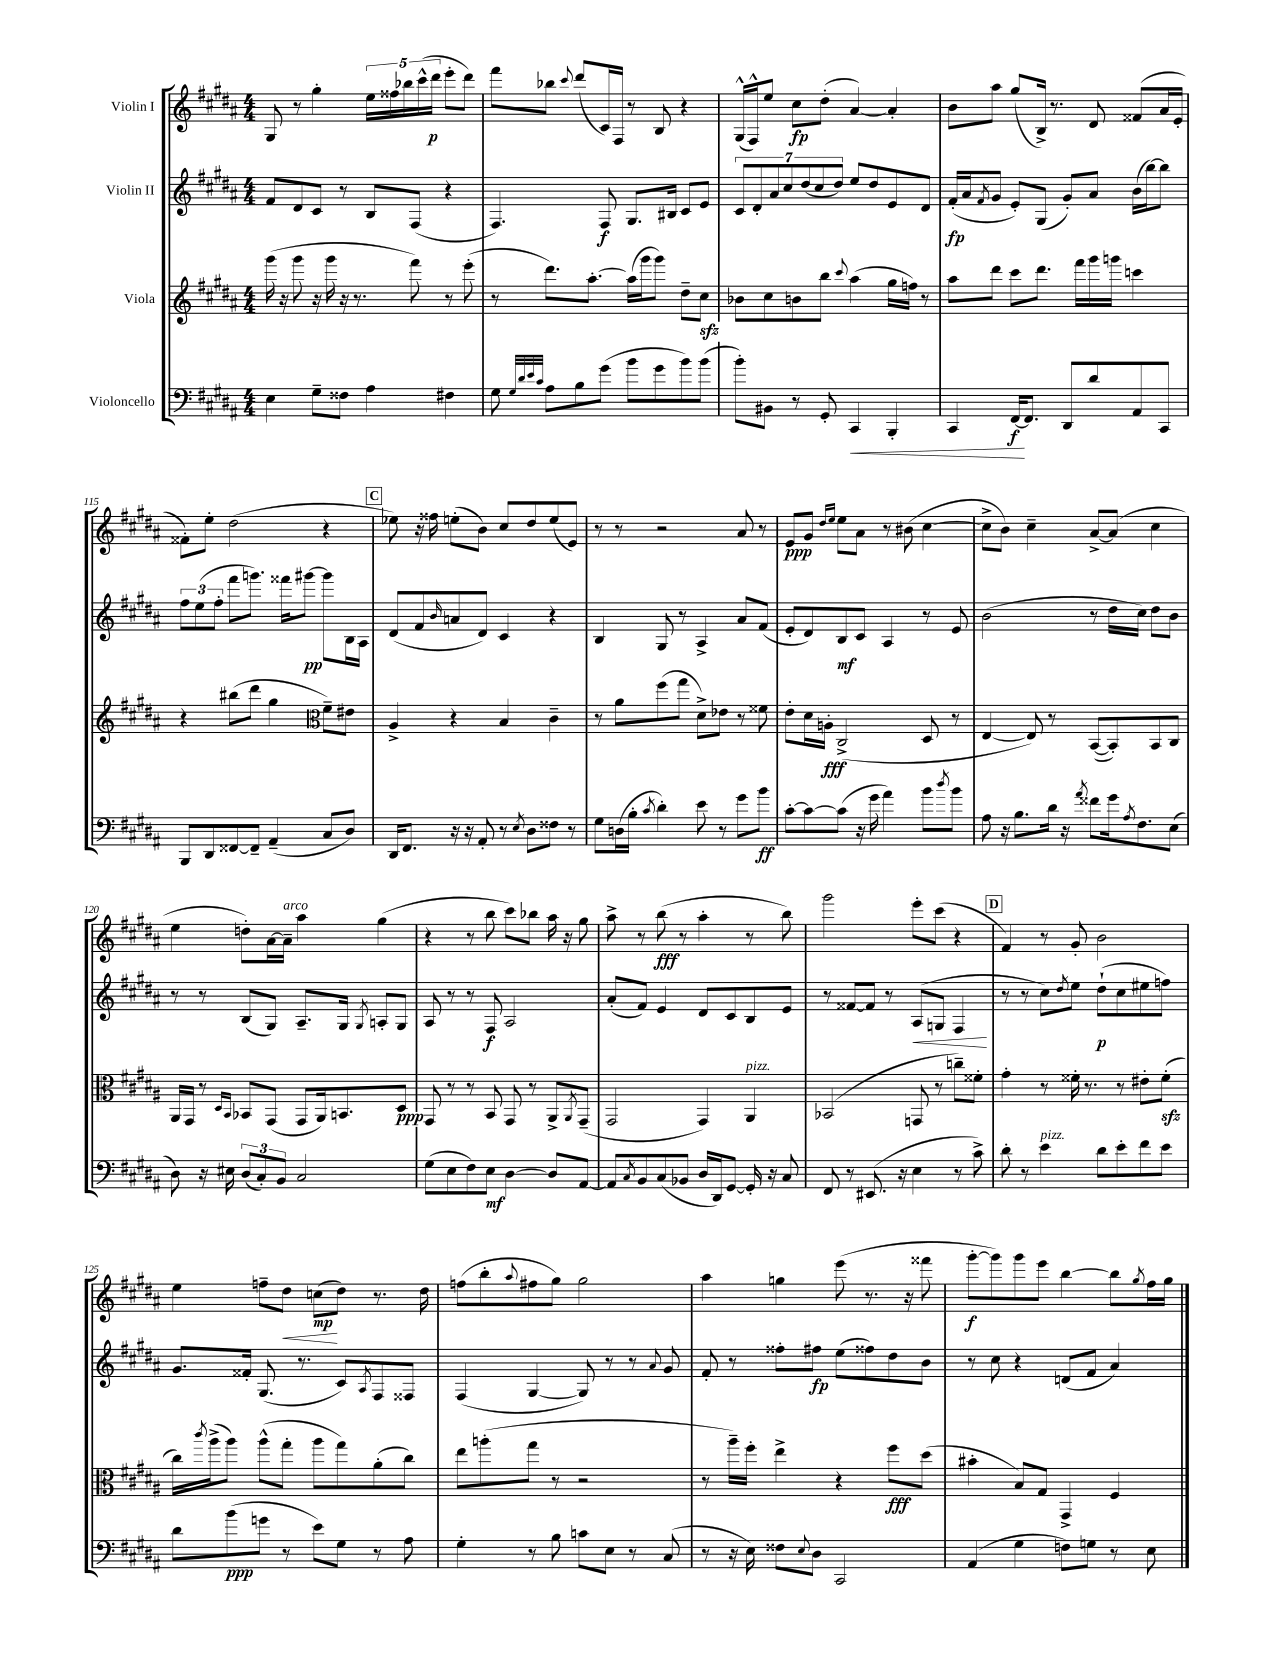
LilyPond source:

<<
\new StaffGroup <<
\new Staff = "s0" \with { instrumentName = "Violin I" } {
    \clef treble \key b \major \numericTimeSignature \time 4/4
    gis8 r8 gis''4-. \tuplet 5/4 { e''16 fisis''16 bes''16 cis'''16-^( dis'''16\p } e'''8-. dis'''8) |
    fis'''8 bes''8 \appoggiatura { cis'''8 } dis'''8( cis'16) fis16 r8 b8 r4 |
    gis16-^( fis16-^) e''8 cis''8\fp dis''8-.( ais'4~) ais'4-. |
    b'8 ais''8 gis''8( b16->) r8. dis'8 fisis'8( ais'16 e'16-. |
    fisis'8-.) e''8-. dis''2( r4 |
    \mark \markup { \box "C" } ees''8) r16 fisis''16 e''8-.( b'8) cis''8 dis''8 e''8( e'8) |
    r8 r8 r2 ais'8 r8 |
    e'8\ppp gis'8 \grace { dis''16 e''16 } e''8 ais'8 r8 bis'8( cis''4~ |
    cis''8-> b'8) cis''4-- ais'8~-> ais'8( cis''4 |
    e''4 d''8-.) ais'16~ ais'16--^\markup { \italic "arco" } ais''4 gis''4( |
    r4 r8 b''8 cis'''8) bes''8 ais''16 r16 gis''8 |
    ais''8-> r8 b''8\fff( r8 ais''4-. r8 b''8) |
    gis'''2 e'''8-. cis'''8( r4 |
    \mark \markup { \box "D" } fis'4) r8 gis'8-. b'2 |
    e''4 f''8-- dis''8\< c''8\mp\!( dis''8) r8. dis''16 |
    f''8( b''8-. \appoggiatura { ais''8 } fis''8 gis''8) gis''2 |
    ais''4 g''4 e'''8( r8. r16 fisis'''8 |
    gis'''8~-.\f gis'''8) gis'''8 e'''8 b''4~ b''8 \acciaccatura { gis''8 } fis''16 gis''16 \bar "|." |
}
\new Staff = "s1" \with { instrumentName = "Violin II" } {
    \clef treble \key b \major \numericTimeSignature \time 4/4
    fis'8 dis'8 cis'8 r8 b8 fis8( r4 |
    fis4.) fis8\f gis8. bis16 cis'8 e'8 |
    \tuplet 7/4 { cis'8 dis'8-. ais'8 cis''8 dis''8( cis''8 dis''8) } e''8 dis''8 e'8 dis'8 |
    fis'16-.\fp( ais'16 \acciaccatura { fis'8 } gis'8 e'8-.) gis8( gis'8-.) ais'8 b'16( b''16~) b''8 |
    \tuplet 3/2 { fis''8 e''8( fis''8-. } fis'''8 g'''8.) fisis'''16 gis'''8~\pp gis'''8 b16 ais16 |
    \mark \markup { \box "C" } dis'8( fis'8 \grace { b'16 } a'8 dis'8) cis'4 r4 |
    b4 gis8 r8 ais4-> ais'8 fis'8( |
    e'8-. dis'8) b8\mf cis'8 ais4 r8 e'8 |
    b'2( r8 dis''16 cis''16) dis''8 b'8 |
    r8 r8 b8( gis8) ais8.-- gis16 \acciaccatura { gis8 } a8-. gis8 |
    ais8 r8 r8 fis8\f ais2 |
    ais'8-.( fis'8) e'4 dis'8 cis'8 b8 e'8 |
    r8 fisis'8~ fisis'8 r8 ais8\<( g8 fis4\! |
    \mark \markup { \box "D" } r8 r8 cis''8) \acciaccatura { dis''8 } e''8 dis''8-!\p( cis''8 eis''8 f''8) |
    gis'8. fisis'16-. gis8.( r8. cis'8) \acciaccatura { ais8 } fis8 fisis8 |
    fis4( gis4~ gis8) r8 r8 \appoggiatura { ais'8 } gis'8 |
    fis'8-. r8 fisis''8-. fis''8\fp e''8( fisis''8) dis''8 b'8 |
    r8 cis''8 r4 d'8( fis'8 ais'4) \bar "|." |
}
\new Staff = "s2" \with { instrumentName = "Viola" } {
    \clef treble \key b \major \numericTimeSignature \time 4/4
    gis'''16( r16 gis'''8 r16 gis'''16 r16 r8. fis'''8) r8 e'''8-.( |
    r8 dis'''8.) ais''8.~-. ais''16( gis'''16 gis'''8) dis''8-- cis''8\sfz |
    bes'8 cis''8 b'8 b''8 \appoggiatura { cis'''8 } ais''4( gis''16 f''16) r8 |
    ais''8 dis'''8 cis'''8 dis'''8. fis'''16 gis'''16 g'''16 c'''4 |
    r4 bis''8( dis'''8 gis''4 \clef alto fis'8--) eis'8 |
    \mark \markup { \box "C" } ais4-> r4 b4 cis'4-- |
    r8 ais'8 fis''8( gis''8 dis'8->) ees'8 r8 fisis'8 |
    e'8-. dis'16 a16-.\fff cis2->( dis8 r8 |
    e4~ e8) r8 b,8~( b,8-.) b,8 cis8 |
    ais,16 gis,16 r8 \grace { dis16 b,16 } bes,8 gis,8( gis,8 ais,16) b,8. dis8\ppp |
    gis,8 r8 r8 b,8 gis,8 r8 ais,8-> \acciaccatura { ais,8 } gis,8--( |
    gis,2 gis,4) ais,4^\markup { \italic "pizz." } |
    bes,2( g,8 r8 c''8--) fisis'8-. |
    \mark \markup { \box "D" } gis'4-. r8 fisis'16-. r8. r8 eis'8-. fisis'8-.\sfz( |
    cis''16) \acciaccatura { cis'''8 } ais''16->( ais''8) ais''8-^( gis''8-. ais''8 gis''8) ais'8-.( cis''8) |
    e''8 a''8-.( gis''8 r8 r2 |
    r8 ais''16--) fis''16-. e''4-> r4 fis''8\fff dis''8( |
    bis'4-. b8) gis8 gis,4-> fis4 \bar "|." |
}
\new Staff = "s3" \with { instrumentName = "Violoncello" } {
    \clef bass \key b \major \numericTimeSignature \time 4/4
    e4 gis8-- fisis8 ais4 fis4 |
    gis8 \grace { gis32 dis'32 e'32 cis'32 } ais8 b8 gis'8( b'8 gis'8 b'8) b'8( |
    b'8-.) bis,8 r8 gis,8-. cis,4\< b,,4-. |
    cis,4 fis,16~\f\! fis,8. dis,8 dis'8 ais,8 cis,8 |
    b,,8 dis,8 fisis,8~ fisis,8-- ais,4--( cis8 dis8) |
    \mark \markup { \box "C" } dis,16 fis,8. r16 r16 ais,8-. r8 \acciaccatura { e8 } dis8 fisis8 r8 |
    gis8 d16( b16-. \acciaccatura { cis'8 } dis'4-.) e'8 r8 gis'8 b'8\ff |
    cis'8~-. cis'8~ cis'8( r16 gis'16 ais'4) b'8 \acciaccatura { dis''8 } b'8 |
    ais8 r16 b8. dis'16 r16 \acciaccatura { ais'8 } fisis'8 gis'16 \acciaccatura { ais8 } fis8. e8( |
    dis8) r16 eis16 \tuplet 3/2 { dis8( cis8-.) b,8 } cis2 |
    gis8( e8 fis8) e8\mf dis4~ dis8 ais,8~ |
    ais,8 \acciaccatura { cis8 } b,8 cis8( bes,8 dis16 dis,16) gis,8~ gis,16-. r16 cis8 |
    fis,8 r8 eis,8.( r16 e4 r8 cis'8->) |
    \mark \markup { \box "D" } dis'8-. r8 e'4^\markup { \italic "pizz." } dis'8 e'8-. fis'8 e'8 |
    dis'8 b'8\ppp( g'8 r8 e'8) gis8 r8 ais8 |
    gis4-. r8 b8 c'8 e8 r8 cis8( |
    r8 r16 e16) fisis8 \appoggiatura { e8 } dis8 cis,2 |
    ais,4( gis4 f8) g8 r8 e8 \bar "|." |
}
>>
>>
\layout { \context { \Score currentBarNumber = #111 \override BarNumber.break-visibility = ##(#f #t #t) barNumberVisibility = #(every-nth-bar-number-visible 5) } }
